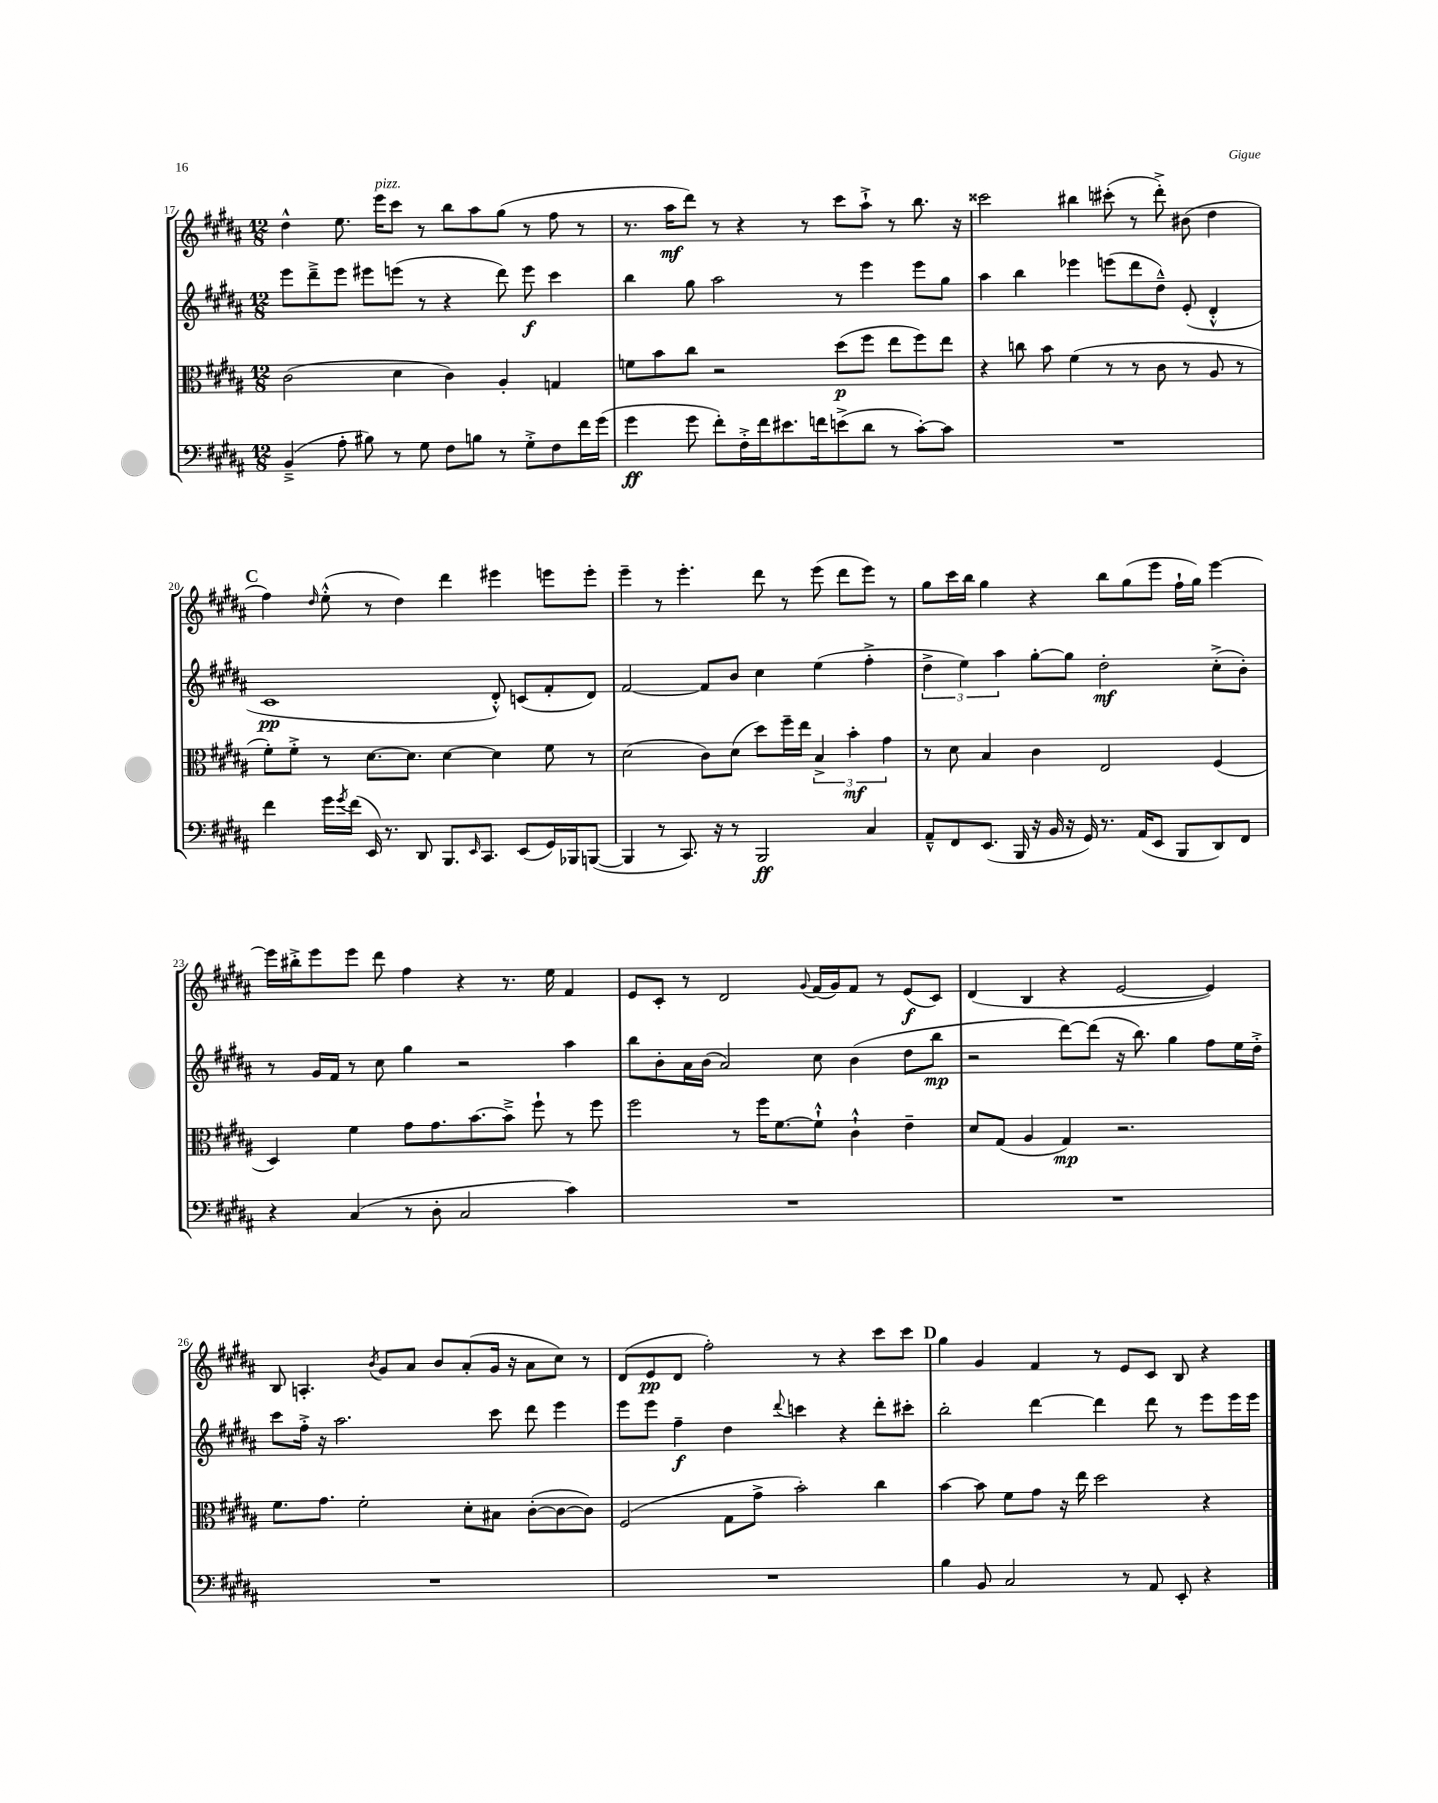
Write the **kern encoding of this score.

**kern	**kern	**kern	**kern
*staff4	*staff3	*staff2	*staff1
*clefF4	*clefC3	*clefG2	*clefG2
*k[f#c#g#d#a#]	*k[f#c#g#d#a#]	*k[f#c#g#d#a#]	*k[f#c#g#d#a#]
*M12/8	*M12/8	*M12/8	*M12/8
(4BB~^/	(2c#\	8eee\L	4dd#^^\
.	.	8ddd#~^\	.
8A#'\	.	8eee\J	8.ee\
8B#\)	.	8eee#\L	.
.	.	.	16eee\LK
8r	4d#\	(8eee\J	8ccc#\J
8G#\	.	8r	8r
8F#\L	4c#\)	4r	8bb\L
8B\J	.	.	8aa#\
8r	4A#'/	8ddd#\)	(8gg#\J
8G#'^\L	.	8eee\	8r
8F#\	4G/	4ccc#\	8ff#\
16f#\L	.	.	8r
(16g#\JJ	.	.	.
=	=	=	=
4g#\	8f\L	4bb\	8.r
.	8b\	.	.
.	.	.	16aa#\LK
8g#\	8cc#\J	8gg#\	8ddd#\J)
8f#'\L)	2r	2aa#\	8r
16F#'^\L	.	.	4r
16f#\J	.	.	.
8.e#\	.	.	.
.	.	.	8r
16f\k	.	.	.
(8e^\	(8dd#\L	8r	8ccc#\L
8d#\J	8ff#\J	4eee\	8aa#`^\J
8r	8ee\L	.	8r
[8c#'\L)	8ff#\)	8eee\L	8.bb\
8c#\]J	8ee\J	8gg#\J	.
.	.	.	16r
=	=	=	=
1.r	4r	4aa#\	2ccc##\
.	8cc\	4bb\	.
.	8b\	.	.
.	(4f#\	4eee-\	4bb#\
.	8r	(8eee\L	(8ccc#'\
.	8r	8ddd#\	8r
.	8c#\	8dd#~^^\J)	8ddd#'^\)
.	8r	(8e'/	(8b#\
.	8A#/	4d#'^^/	4dd#\
.	8r	.	.
=	=	=	=
4f#\	8f#'\L)	1c#	4ff#\)
.	8f#'^\J	.	.
.	.	.	16qqdd#/
16g#\LL	8r	.	(8ee'^^\
8qg#/	.	.	.
(16f#\JJ	.	.	.
16EE/)	[8.d#\L	.	8r
8.r	.	.	.
.	.	.	4dd#\)
.	8.d#\]J	.	.
8DD#/	.	.	.
8.BBB/L	[4d#\	.	4ddd#\
16qqEE/	.	.	.
8.CC#/J	.	.	.
.	4d#\]	8d#'^^/)	4eee#\
(8EE/L	.	(8c/L	.
16GG#/L)	8f#\	8f#'/	8eee\L
16BBB-/J	.	.	.
([8BBB/J	8r	8d#/J)	8eee'\J
=	=	=	=
4BBB/]	(2d#\	[2f#/	4eee~\
8r	.	.	8r
8.CC#/)	.	.	4.eee'\
.	8c#\L)	8f#/]L	.
16r	.	.	.
8r	(8d#\J	8b/J	.
2BBB/	8dd#\L)	4cc#\	8ddd#\
.	16ff#~\L	.	8r
.	16ee\JJ	.	.
.	6B^/	(4ee\	(8eee\
.	.	.	8ddd#\L
.	6b'\	.	.
4C#/	.	4ff#'^\	8eee\J)
.	6g#\	.	.
.	.	.	8r
=	=	=	=
8AA#~^^/L	8r	6dd#^\	8gg#\L
8FF#/	8d#\	.	16ccc#\L
.	.	6ee\)	.
.	.	.	16bb\JJ
(8.EE/J	4B/	.	4gg#\
.	.	6aa#\	.
16BBB/	.	.	.
16r	4c#\	[8gg#'\L	4r
16BB/	.	.	.
16r	.	8gg#\]J	.
16GG#/)	.	.	.
8.r	2E/	2dd#'\	8bb\L
.	.	.	(8gg#\
(16AA#/LK	.	.	.
8EE/J	.	.	8eee\J
8BBB/L	.	.	16ff#`\LL
.	.	.	16gg#\JJ)
8DD#/)	(4F#/	(8cc#'^\L	[4eee\
8FF#/J	.	8b'\J)	.
=	=	=	=
4r	4D#/)	8r	16eee\]LL
.	.	.	16bb#'^\J
.	.	16g#/LL	8eee\
.	.	16f#/JJ	.
(4C#/	4f#\	8r	8eee\J
.	.	8cc#\	8ddd#\
8r	8g#\L	4gg#\	4ff#\
8D#'\	8.g#\	.	.
2C#/	.	2r	4r
.	[8.b\	.	.
.	8b~^\]J	.	8.r
.	8ff#`\	.	.
.	.	.	16ee\
4c#\)	8r	4aa#\	4f#/
.	8ff#\	.	.
=	=	=	=
1.r	2ff#\	8bb\L	8e/L
.	.	8b'\	8c#'/J
.	.	16a#\L	8r
.	.	(16b\JJ	.
.	.	2a#/)	2d#/
.	8r	.	.
.	16ff#\LK	.	.
.	[8.f#\	.	.
.	.	.	8qqg#/
.	8f#`^^\]J	8cc#\	(16f#/LL
.	.	.	16g#/J)
.	4c#`^^\	(4b\	8f#/J
.	.	.	8r
.	4e~\	8dd#\L	(8e/L
.	.	8bb\J	8c#/J)
=	=	=	=
1.r	8d#/L	2r	(4d#/
.	(8G#/J	.	.
.	4A#/	.	4B/
.	4G#/)	[8ddd#\L)	4r
.	.	(8ddd#\]J	.
.	2.r	16r	[2e/
.	.	8.bb\)	.
.	.	4gg#\	.
.	.	8ff#\L	4e/])
.	.	16ee\L	.
.	.	16dd#'^\JJ	.
=	=	=	=
1.r	8.f#\L	8ccc#\L	8B/
.	.	16ff#'^\Jk	4.A'/
.	8.g#\J	16r	.
.	.	2.aa#\	.
.	2f#'\	.	.
.	.	.	8qb/
.	.	.	8g#/L
.	.	.	8a#/J
.	.	.	8b/L
.	8d#'\L	.	(8a#'/
.	8B#\J	8ccc#\	16g#/Jk
.	.	.	16r
.	([8c#'\L	8ddd#\	8a#\L
.	8c#\_	4eee\	8cc#\J)
.	8c#\]J)	.	8r
=	=	=	=
1.r	(2F#/	8eee\L	(8d#/L
.	.	8eee\J	8e/
.	.	4ff#~\	8d#/J
.	.	.	2ff#'\)
.	8G#\L	4dd#\	.
.	8g#^\J	.	.
.	.	8qqddd#/	.
.	2b'\)	4ccc\	.
.	.	.	8r
.	.	4r	4r
.	4cc#\	8ddd#'\L	8ccc#\L
.	.	8ccc#'\J	8ccc#\J
=	=	=	=
4B\	[4b\	2bb'\	4gg#\
8BB/	8b\]	.	4g#/
2C#/	8f#\L	.	.
.	8g#\J	[4ddd#\	4f#/
.	16r	.	.
.	16ee\	.	.
.	2dd#\	4ddd#\]	8r
8r	.	.	8e/L
8AA#/	.	8ddd#\	8c#/J
8EE'/	.	8r	8B/
4r	4r	8eee\L	4r
.	.	16eee\L	.
.	.	16eee\JJ	.
==	==	==	==
*-	*-	*-	*-
